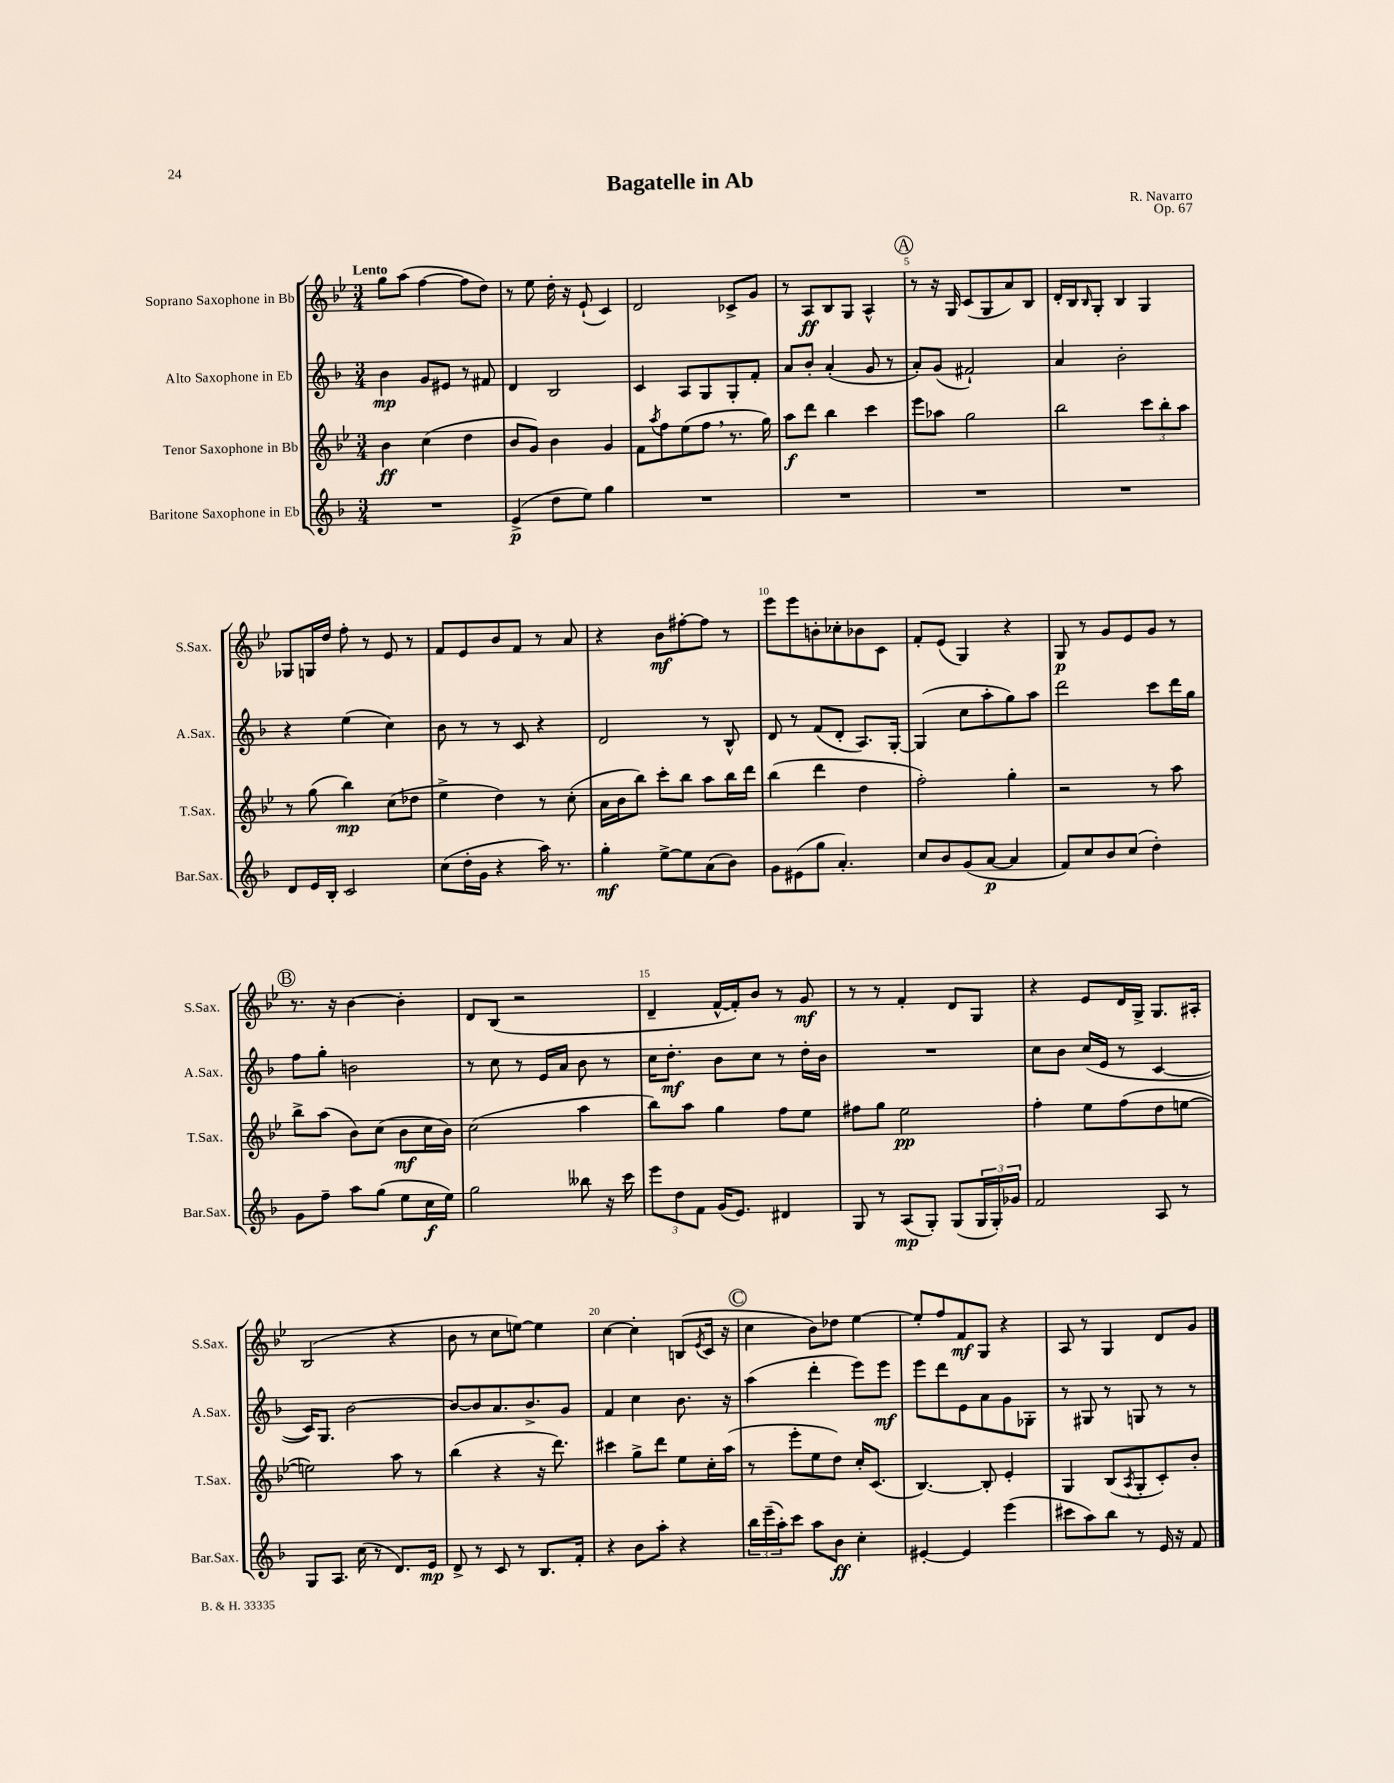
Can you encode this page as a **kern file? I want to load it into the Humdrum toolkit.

**kern	**dynam	**kern	**dynam	**kern	**dynam	**kern	**dynam
*part4	*part4	*part3	*part3	*part2	*part2	*part1	*part1
*staff4	*staff4	*staff3	*staff3	*staff2	*staff2	*staff1	*staff1
*I"Baritone Saxophone in Eb	*	*I"Tenor Saxophone in Bb	*	*I"Alto Saxophone in Eb	*	*I"Soprano Saxophone in Bb	*
*I'Bar.Sax.	*	*I'T.Sax.	*	*I'A.Sax.	*	*I'S.Sax.	*
*clefG2	*	*clefG2	*	*clefG2	*	*clefG2	*
*k[b-]	*	*k[b-e-]	*	*k[b-]	*	*k[b-e-]	*
*M3/4	*	*M3/4	*	*M3/4	*	*M3/4	*
=1	=1	=1	=1	=1	=1	=1	=1
!	!	!	!	!	!	!LO:TX:a:B:t=Lento	!
2.r	.	4b-\	ff	4b-\	mp	8gg\L	.
.	.	.	.	.	.	(8aa\J	.
.	.	(4cc\	.	8g/L	.	[4ff\	.
.	.	.	.	8e#X/J	.	.	.
.	.	4dd\	.	8r	.	8ff\L]	.
.	.	.	.	8f#X/	.	8dd\J)	.
=2	=2	=2	=2	=2	=2	=2	=2
(4e^/	p	8b-/L	.	4d/	.	8r	.
.	.	8g/J)	.	.	.	8ee-\	.
8dd\L	.	4b-\	.	2B-/	.	16dd'\	.
.	.	.	.	.	.	16r	.
8ee\J)	.	.	.	.	.	(8e-`/	.
4gg\	.	4g/	.	.	.	4c/)	.
=3	=3	=3	=3	=3	=3	=3	=3
2.r	.	8f\L	.	4c/	.	2d/	.
.	.	8qaa/	.	.	.	.	.
.	.	8ff\	.	.	.	.	.
.	.	(8ee-\	.	8A/L	.	.	.
.	.	8ff,\J	.	8G/	.	.	.
.	.	8.r	.	8G'/	.	8c-X^/L	.
.	.	.	.	8f'/J	.	8g/J	.
.	.	16gg\)	.	.	.	.	.
=4	=4	=4	=4	=4	=4	=4	=4
2.r	.	8aa\L	f	8a/L	.	8r	.
.	.	8ddd\J	.	8b-'/J	.	8A/L	ff
.	.	4bb-\	.	(4a'/	.	8B-/	.
.	.	.	.	.	.	8G/J	.
.	.	4ccc\	.	8g/	.	4A^^/	.
.	.	.	.	8r	.	.	.
!!LO:REH:place=s1:t=A
=5	=5	=5	=5	=5	=5	=5	=5
2.r	.	8eee-\L	.	8a'/L)	.	8r	.
.	.	8aa-X\J	.	(8g/J	.	16r	.
.	.	.	.	.	.	16G/	.
.	.	2gg\	.	2f#X`/)	.	(8c/L	.
.	.	.	.	.	.	8G/	.
.	.	.	.	.	.	8a/)	.
.	.	.	.	.	.	8B-/J	.
=6	=6	=6	=6	=6	=6	=6	=6
2.r	.	2bb-\	.	4a/	.	16d'/LL	.
.	.	.	.	.	.	16B-/J	.
.	.	.	.	.	.	16qqB-/	.
.	.	.	.	.	.	8G'/J	.
.	.	.	.	2b-'\	.	4B-/	.
.	.	12ccc\L	.	.	.	4G/	.
.	.	12bb-'\	.	.	.	.	.
.	.	12aa\J	.	.	.	.	.
!!LO:LB:g=z
=7	=7	=7	=7	=7	=7	=7	=7
8d/L	.	8r	.	4r	.	8G-X/L	.
16e/L	.	(8gg\	.	.	.	16Gn/L	.
16B-'/JJ	.	.	.	.	.	16dd/JJ	.
2c/	.	4bb-\)	mp	(4ee\	.	8ff'\	.
.	.	.	.	.	.	8r	.
.	.	(8cc\L	.	4cc\)	.	8e-/	.
.	.	8dd-X\J	.	.	.	8r	.
=8	=8	=8	=8	=8	=8	=8	=8
(8cc\L	.	4ee-^\	.	8b-\	.	8f/L	.
16dd'\L	.	.	.	8r	.	8e-/	.
16g\JJ	.	.	.	.	.	.	.
4r	.	4dd\)	.	8r	.	8b-/	.
.	.	.	.	8c/	.	8f/J	.
16aa\)	.	8r	.	4r	.	8r	.
8.r	.	.	.	.	.	.	.
.	.	(8cc'\	.	.	.	8a/	.
=9	=9	=9	=9	=9	=9	=9	=9
4gg'\	mf	16a\LL	.	2d/	.	4r	.
.	.	16b-\J	.	.	.	.	.
.	.	8bb-\J)	.	.	.	.	.
[8ee^\L	.	8ccc'\L	.	.	.	8b-\L	mf
8ee\]	.	8bb-\J	.	.	.	[8ff#X'\	.
(8a\	.	8aa\L	.	8r	.	8ff#\J]	.
8b-\J)	.	16bb-\L	.	8B-^^/	.	8r	.
.	.	16ddd\JJ	.	.	.	.	.
=10	=10	=10	=10	=10	=10	=10	=10
8g\L	.	(4bb-\	.	8d/	.	8eee-\L	.
(8e#X\	.	.	.	8r	.	8eee-\	.
8gg\J	.	4ddd\	.	(8f/L	.	8bn'\	.
4.a'/)	.	.	.	8d'/J	.	8cc-X'\	.
.	.	4dd\	.	8.A/L)	.	8b-X\	.
.	.	.	.	.	.	8c\J	.
.	.	.	.	[16G'/Jk	.	.	.
=11	=11	=11	=11	=11	=11	=11	=11
8cc/L	.	2ff'\)	.	(4G/]	.	8f'/L	.
8b-/	.	.	.	.	.	(8e-/J	.
(8g/	.	.	.	8cc\L	.	4G/)	.
[8a/J	p	.	.	8aa'\	.	.	.
4a/]	.	4gg'\	.	8gg\)	.	4r	.
.	.	.	.	8aa\J	.	.	.
=12	=12	=12	=12	=12	=12	=12	=12
8f/L)	.	2r	.	2ddd\	.	8G/	p
8cc/	.	.	.	.	.	8r	.
8b-/	.	.	.	.	.	8g/L	.
(8cc/J	.	.	.	.	.	8e-/	.
4dd'\)	.	8r	.	8ccc\L	.	8g/J	.
.	.	8aa\	.	16ddd\L	.	8r	.
.	.	.	.	16gg\JJ	.	.	.
!!LO:LB:g=z
!!LO:REH:place=s1:t=B
=13	=13	=13	=13	=13	=13	=13	=13
8g\L	.	8bb-^\L	.	8ff\L	.	8.r	.
8ff~\J	.	(8aa\J	.	8gg'\J	.	.	.
.	.	.	.	.	.	16r	.
8aa\L	.	8b-\L)	.	2bn\	.	[4b-\	.
(8gg\J	.	(8cc\J	.	.	.	.	.
8ee\L	.	8b-\L	mf	.	.	4b-'\]	.
16cc\L	f	16cc\L	.	.	.	.	.
16ee\JJ)	.	16b-\JJ)	.	.	.	.	.
=14	=14	=14	=14	=14	=14	=14	=14
2gg\	.	(2cc\	.	8r	.	8d/L	.
.	.	.	.	8cc\	.	(8B-/J	.
.	.	.	.	8r	.	2r	.
.	.	.	.	16e/LL	.	.	.
.	.	.	.	16a/JJ	.	.	.
8bb--X\	.	4aa\	.	8b-\	.	.	.
16r	.	.	.	8r	.	.	.
16ccc\	.	.	.	.	.	.	.
=15	=15	=15	=15	=15	=15	=15	=15
12eee\L	.	8bb-\L)	.	16cc\KL	.	4d~/	.
.	.	.	.	8.dd'\J	mf	.	.
12dd\	.	.	.	.	.	.	.
.	.	8aa\J	.	.	.	.	.
12f\J	.	.	.	.	.	.	.
(16g/KL	.	4gg\	.	8b-\L	.	[16f^^/LL	.
8.e/J)	.	.	.	.	.	16f'/J])	.
.	.	.	.	8cc\J	.	8b-/J	.
4d#X/	.	8ff\L	.	8r	.	8r	.
.	.	8ee-\J	.	16dd'\LL	.	8g/	mf
.	.	.	.	16b-\JJ	.	.	.
=16	=16	=16	=16	=16	=16	=16	=16
8G/	.	8ff#X\L	.	2.r	.	8r	.
8r	.	8gg\J	.	.	.	8r	.
(8A/L	mp	2ee-\	pp	.	.	4f'/	.
8G'/J)	.	.	.	.	.	.	.
(8G/L	.	.	.	.	.	8d/L	.
24G/L	.	.	.	.	.	8G/J	.
24G'/)	.	.	.	.	.	.	.
24g-X/JJ	.	.	.	.	.	.	.
=17	=17	=17	=17	=17	=17	=17	=17
2f/	.	4ff'\	.	8cc\L	.	4r	.
.	.	.	.	8b-\J	.	.	.
.	.	8ee-\L	.	(16cc/LL	.	8e-/L	.
.	.	.	.	16e/JJ	.	.	.
.	.	(8ff\	.	8r	.	16d/L	.
.	.	.	.	.	.	16G^/JJ	.
8A/	.	8dd\	.	[4c/	.	8.G/L	.
8r	.	[8een\J	.	.	.	.	.
.	.	.	.	.	.	16A#X'/Jk	.
!!LO:LB:g=z
=18	=18	=18	=18	=18	=18	=18	=18
8G/L	.	2een\])	.	16c/KL])	.	(2B-/	.
.	.	.	.	8.G/J	.	.	.
8.A/J	.	.	.	.	.	.	.
.	.	.	.	[2b-\	.	.	.
(16cc\	.	.	.	.	.	.	.
8r	.	.	.	.	.	.	.
8.d/L)	.	8aa\	.	.	.	4r	.
.	.	8r	.	.	.	.	.
16e/Jk	mp	.	.	.	.	.	.
=19	=19	=19	=19	=19	=19	=19	=19
8d^/	.	(4bb-\	.	8b-/L_	.	8b-\	.
8r	.	.	.	8b-/]	.	8r	.
8c/	.	4r	.	8.a/	.	8cc\L	.
8r	.	.	.	.	.	[8een\J)	.
.	.	.	.	8.b-^/	.	.	.
8.B-/L	.	16r	.	.	.	4ee\]	.
.	.	8.ddd\)	.	.	.	.	.
.	.	.	.	8g/J	.	.	.
16f'/Jk	.	.	.	.	.	.	.
=20	=20	=20	=20	=20	=20	=20	=20
4r	.	4ccc#X\	.	4f/	.	[4cc\	.
8b-\L	.	8gg^\L	.	4cc\	.	4cc'\]	.
8aa'\J	.	8ddd\J	.	.	.	.	.
4r	.	8ee-\L	.	8.b-\	.	(8Bn/L	.
.	.	.	.	.	.	8qe-/	.
.	.	16cc'\L	.	.	.	16c/Jk	.
.	.	(16aa\JJ	.	16r	.	16r	.
!!LO:REH:place=s1:t=C
=21	=21	=21	=21	=21	=21	=21	=21
24bb-\LL	.	8r	.	(4aa\	.	4cc\	.
(24eee~\	.	.	.	.	.	.	.
24aa'\J)	.	.	.	.	.	.	.
8ccc\J	.	8eee-'\L	.	.	.	.	.
8aa\L	.	8ee-\	.	4ddd'\	.	8b-\L)	.
8b-\J	ff	8dd\J)	.	.	.	8dd-X\J	.
4cc'\	.	16cc'/KL	.	8eee\L)	.	[4ee-\	.
.	.	(8.c/J	.	.	.	.	.
.	.	.	.	8eee\J	mf	.	.
=22	=22	=22	=22	=22	=22	=22	=22
[4e#X'/	.	[4.B-/)	.	8eee\L	.	8ee-'/L]	.
.	.	.	.	8ddd\	.	8ff/	.
4e#/]	.	.	.	8e\	.	8f/	mf
.	.	8B-'/]	.	8a\	.	8G/J	.
(4eee\	.	4e-'/	.	8g\	.	4r	.
.	.	.	.	8G-X'\J	.	.	.
=23	=23	=23	=23	=23	=23	=23	=23
8ccc#X\L	.	4G/	.	8r	.	8A/	.
8aa\)	.	.	.	8G#X/	.	8r	.
8bb-\J	.	(8B-/L	.	8r	.	4G/	.
.	.	8qA/	.	.	.	.	.
8r	.	8G'/	.	8Gn/	.	.	.
16e/	.	8c'/)	.	8r	.	8d/L	.
16r	.	.	.	.	.	.	.
8f/	.	8b-'/J	.	8r	.	8g/J	.
==	==	==	==	==	==	==	==
*-	*-	*-	*-	*-	*-	*-	*-
